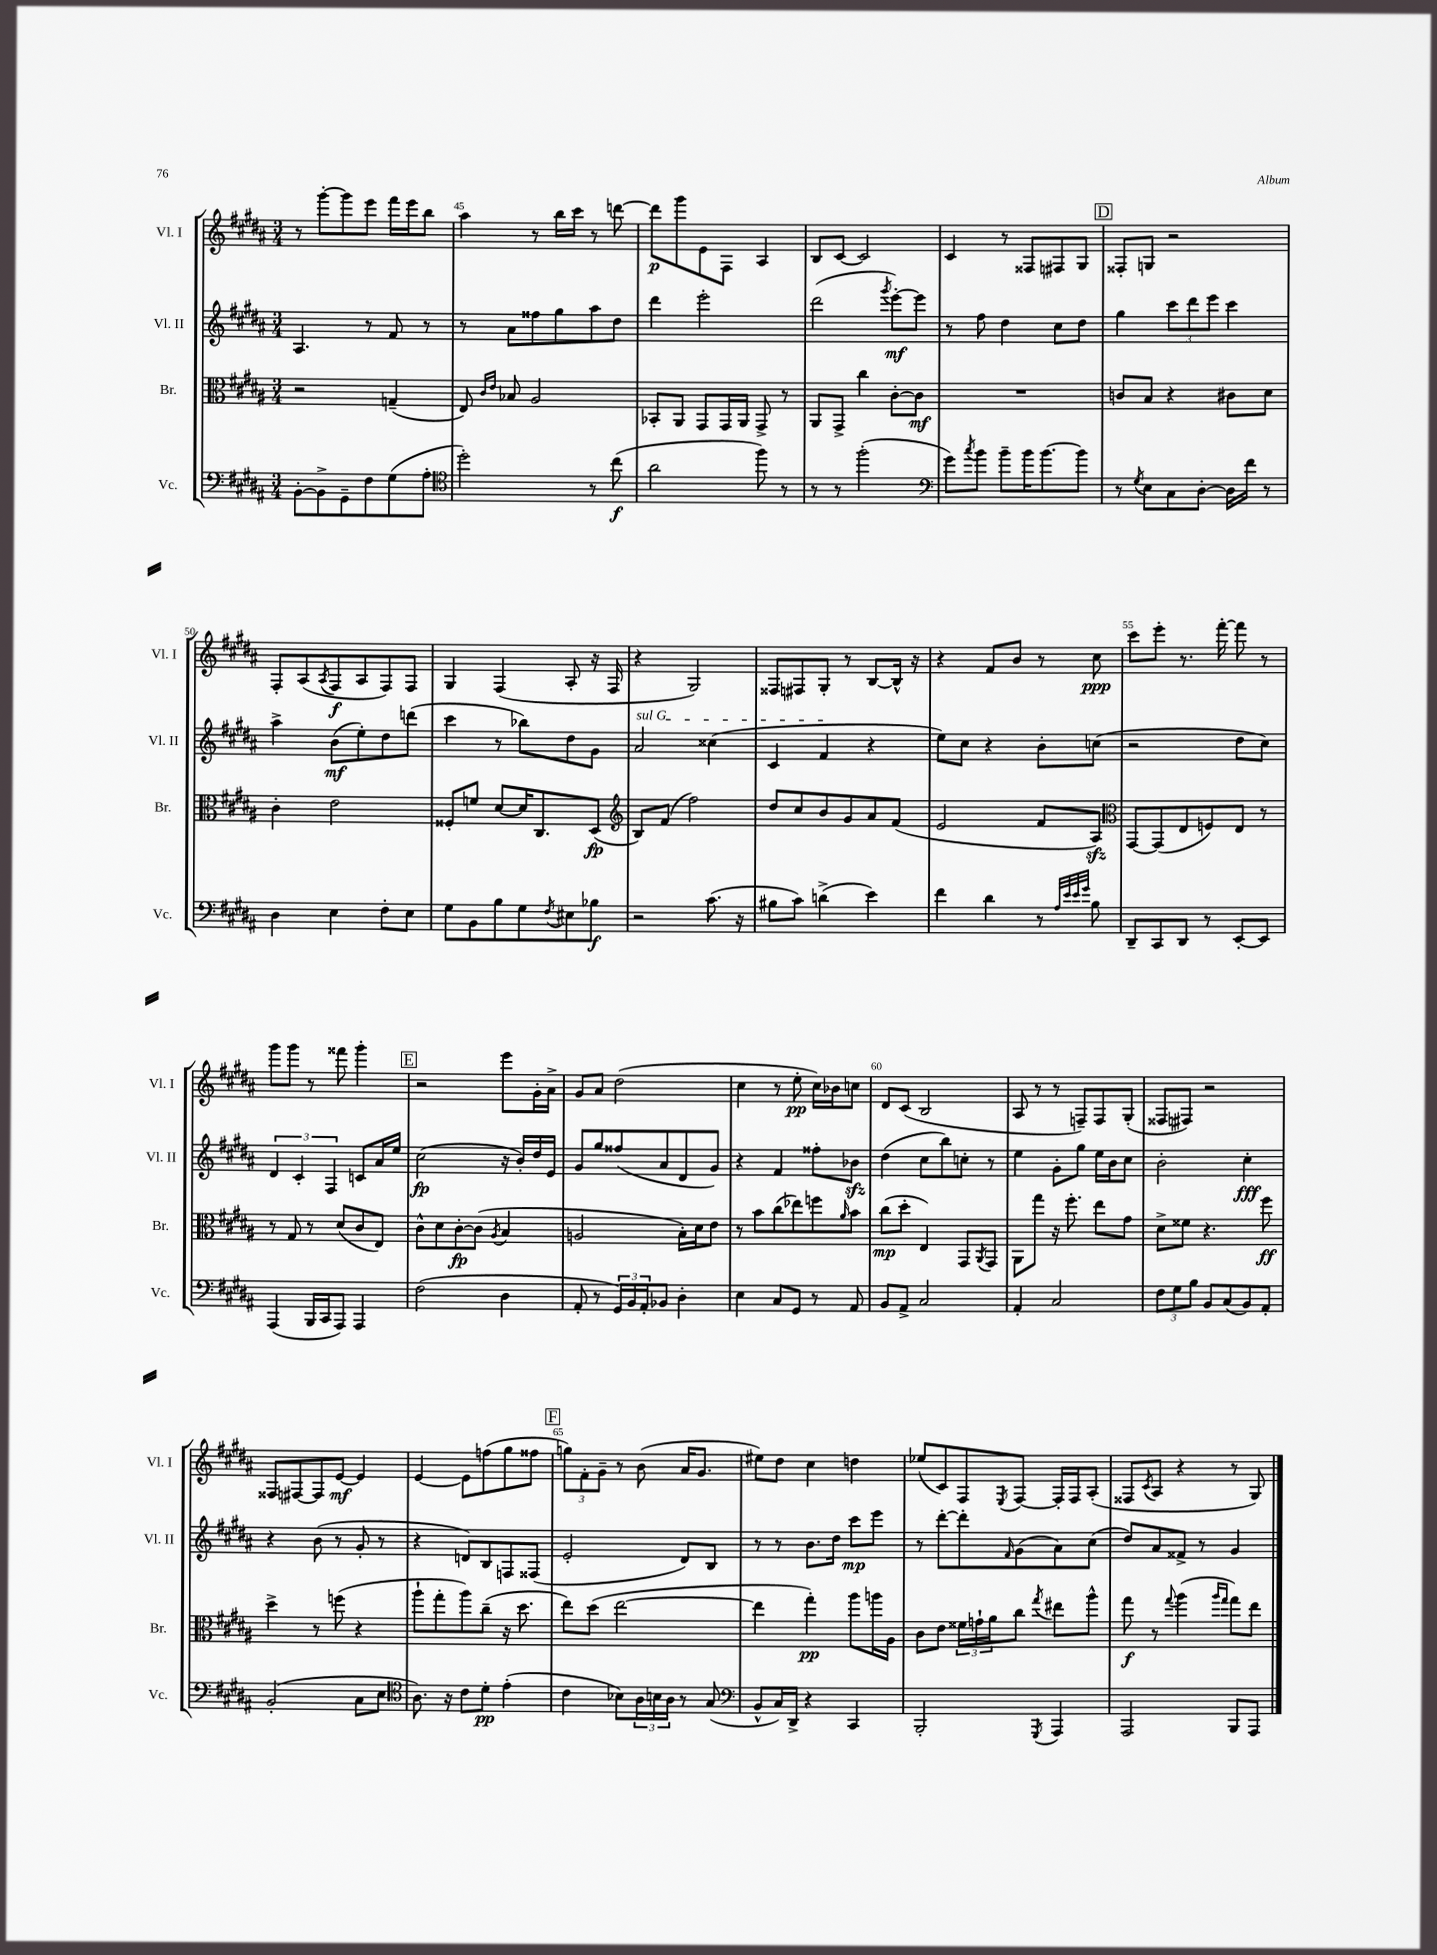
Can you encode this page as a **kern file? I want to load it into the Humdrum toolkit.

**kern	**kern	**kern	**kern
*staff4	*staff3	*staff2	*staff1
*clefF4	*clefC3	*clefG2	*clefG2
*k[f#c#g#d#a#]	*k[f#c#g#d#a#]	*k[f#c#g#d#a#]	*k[f#c#g#d#a#]
*M3/4	*M3/4	*M3/4	*M3/4
[8BB'\L	2r	4.A#/	8r
8BB^\]	.	.	[8ggg#'\L
8GG#~\	.	.	8ggg#\]
8F#\	.	8r	8eee\J
(8G#\	(4G~/	8f#/	16fff#\LL
.	.	.	16eee\J
8A#'\J	.	8r	8bb\J
=	=	=	=
*clefC4	*	*	*
2dd#'\)	8E/)	8r	4aa#\
.	16qqc#/LL	.	.
.	16qqe/JJ	.	.
.	8B-/	8a#\L	.
.	2A#/	8ff##\	8r
.	.	8gg#\	16bb\LL
.	.	.	16ccc#\JJ
8r	.	8aa#\	8r
(8cc#\	.	8dd#\J	[8ddd\
=	=	=	=
2a#\	8BB-'/L	4ddd#\	8ddd\]L
.	8AA#/J	.	8ggg#\
.	8GG#/L	2eee'\	8e\
.	16GG#/L	.	8F#\J
.	16AA#/JJ	.	.
8ff#\)	8GG#^/	.	4A#/
8r	8r	.	.
=	=	=	=
8r	8AA#/L	(2ddd#\	8B/L
8r	8GG#^/J	.	[8c#/J
(2ff#'\	4cc#\	.	2c#/]
.	.	8qggg#/	.
.	[8c#'\L	[8eee'\L)	.
.	8c#\]J	8eee\]J	.
=	=	=	=
*clefF4	*	*	*
8g#\L)	2.r	8r	4c#/
8qcc#/	.	.	.
8b\J	.	8ff#\	.
8b~\L	.	4dd#\	8r
16b\K	.	.	8F##/L
[8.b\	.	.	.
.	.	8cc#\L	8F#/
8b\]J	.	8dd#\J	8G#/J
=	=	=	=
8r	8c/L	4gg#\	8F##'/L
8qG#/	.	.	.
8E\L	8B/J	.	8G/J
8C#\	4r	12ccc#\L	2r
.	.	12ddd#\	.
[8D#'\J	.	.	.
.	.	12eee\J	.
16D#\]LL	8c#\L	4ccc#\	.
16f#\JJ	.	.	.
8r	8d#\J	.	.
=	=	=	=
4D#\	4c#'\	4aa#^\	8F#'/L
.	.	.	(8A#/
.	.	.	8qA#/
4E\	2e\	(8b\L	8F#/
.	.	8ee'\)	8A#/
8F#'\L	.	8dd#\	8F#/)
8E\J	.	(8ddd\J	8F#/J
=	=	=	=
8G#\L	8F##'/L	4ccc#\	4G#/
8BB\	8f/J	.	.
8B\	[8d#/L	8r	(4F#/
8G#\	16d#/]K	8bb-\L)	.
.	8.C#/	.	.
8qF#/	.	.	.
8E#\	.	8dd#\	8A#'/
8B-\J	(8D#/J	8g#\J	16r
.	.	.	16F#/
=	=	=	=
*	*clefG2	*	*
2r	8B/L)	2a#/	4r
.	(8f#/J	.	.
.	2ff#\)	.	2G#/)
(8.c#\	.	(4cc##\	.
16r	.	.	.
=	=	=	=
8B#\L	8dd#/L	4c#/	8F##/L
8c#\J)	8cc#/	.	8F#/
(4d^\	8b/	4f#/	8G#'/J
.	8g#/	.	8r
4e\)	8a#/	4r	[8B/L
.	(8f#/J	.	16B^^/]Jk
.	.	.	16r
=	=	=	=
4f#\	2e/	8ee\L)	4r
.	.	8cc#\J	.
4d#\	.	4r	8f#/L
.	.	.	8b/J
8r	8f#/L	8b'\L	8r
32qqA#/LLL	.	.	.
32qqe/	.	.	.
32qqe/	.	.	.
32qqg#/JJJ	.	.	.
8B\	8A#/J)	(8cc\J	8cc#\
=	=	=	=
*	*clefC3	*	*
8DD#~/L	[8GG#/L	2r	8ccc#\L
8CC#/	(8GG#/]	.	8eee'\J
8DD#/J	8E/	.	8.r
8r	8F/)	.	.
.	.	.	[16fff#'\
[8EE'/L	8E/J	8dd#\L	8fff#\]
8EE/]J	8r	8cc#\J)	8r
=	=	=	=
(4AAA#/	8r	6d#/	8ggg#\L
.	8G#/	.	8ggg#\J
.	.	6c#'/	.
16BBB/LL	8r	.	8r
16CC#/J	.	.	.
.	.	6F#/	.
8AAA#/J)	(8d#/L	.	8fff##\
4AAA#/	8c#/	8c/L	4ggg#'\
.	8E/J)	16a#/L	.
.	.	16ee/JJ	.
=	=	=	=
(2F#\	8c#^^\L	(2cc#\	2r
.	8d#\	.	.
.	[8c#'\	.	.
.	(8c#\]J	.	.
.	8qA#/	.	.
4D#\	4B/	16r	8eee\L
.	.	16b'/LL)	.
.	.	16dd#/	16g#'\L
.	.	16e/JJ	16a#^\JJ
=	=	=	=
8AA#'/	2A/	8g#/L	8g#/L
8r	.	8gg#/	8a#/J
24GG#/LL)	.	(8ff##/	(2dd#\
24BB/	.	.	.
24AA#'/J	.	.	.
8BB-/J	.	8a#/	.
4D#'\	16B'\LL)	8d#/	.
.	16d#\J	.	.
.	8e\J	8g#/J)	.
=	=	=	=
4E\	8r	4r	4cc#\
.	8b\L	.	.
8C#/L	(8cc#\	4f#/	8r
8GG#/J	8ee-\)	.	8ee'\
8r	8ff\	8ff##'\L	16cc#\LL)
.	.	.	16b-\J
.	16qqa#/	.	.
8AA#/	8b\J	8b-\J	8cc\J
=	=	=	=
8BB/L	(8cc#\L	(4dd#\	8d#/L
8AA#^/J	8dd#'\J	.	(8c#/J
2C#/	4E/)	8cc#\L	2B/
.	.	8bb\)	.
.	8GG#/L	8cc'\J	.
.	8qAA#/	.	.
.	8GG#/J	8r	.
=	=	=	=
4AA#'/	8AA#\L	4ee\	8A#/
.	8gg#\J	.	8r
2C#/	16r	8g#'\L	8r
.	8.ff#'\	.	.
.	.	8gg#\J	8F~/L)
.	8ee\L	16ee\LL	8F/
.	.	16b\J	.
.	8g#\J	8cc#\J	(8G#'/J
=	=	=	=
12F#\L	8d#^\L	2b'\	8F##/L
12G#\	.	.	.
.	8f##\J	.	8F#/J)
12B\J	.	.	.
8BB/L	4.r	.	2r
(8C#/	.	.	.
8BB/)	.	4cc#'\	.
8AA#'/J	8ff#\	.	.
=	=	=	=
(2BB'/	4dd#^\	4r	8F##/L
.	.	.	[8F#/
.	8r	(8b\	8F#/]
.	(8ff\	8r	[8e/J
8C#\L	4r	8g#'/	4e/]
8E\J	.	8r	.
=	=	=	=
*clefC4	*	*	*
8.A#\)	8aa#`\L	4r	[4e/
.	8gg#'\	.	.
16r	.	.	.
8c#\L	8aa#\)	8d/L)	8e\]L
8d#'\J	(8cc#~\J	8B/	(8ff\
(4e'\	16r	8F/	8gg#\
.	8.dd#\	.	.
.	.	(8F##/J	8ff##\J
=	=	=	=
4c#\	8ee\L)	2e'/	12gg\L)
.	.	.	12f#'\
.	(8dd#\J	.	.
.	.	.	12g#~\J
8B-\L)	[2ee\	.	8r
24A#\L	.	.	(8b\
24B\	.	.	.
24A#\JJ	.	.	.
8r	.	8d#/L)	16a#/LK
.	.	.	8.g#/J
(8G#/	.	8B/J	.
=	=	=	=
*clefF4	*	*	*
8BB^^/L	4ee\]	8r	8ee#\L)
16C#/L)	.	8r	8dd#\J
16DD#^/JJ	.	.	.
4r	4gg#'\)	8.b\L	4cc#\
.	.	16dd#\Jk	.
4CC#/	8aa#\L	8ccc#\L	4dd\
.	16aa\L	8eee\J	.
.	16A#\JJ	.	.
=	=	=	=
2BBB'/	8c#\L	8r	(8ee-/L
.	8e\J	[8ddd#'\L	8c#/)
.	24f##\LL	8ddd#'\]	8F#/
.	24g`\	.	.
.	24a#\J	.	.
.	.	16qqf#/	8qE/
.	8cc#\J	(8g#\	[8F#/J
8qGGG#/	8qgg#/	.	.
4AAA#/	8ee#\L	8a#\)	16F#'/]LL
.	.	.	16F#/J
.	8aa#^^\J	(8cc#\J	(8A#'/J
=	=	=	=
2AAA#/	8gg#\	8dd#/L)	8F##/L
.	.	.	8qc#/
.	8r	8a#/	8A#/J
.	8qqgg#/	.	.
.	(4aa#\	8f##^/J	4r
.	.	8r	.
.	16qqaa#/LL	.	.
.	16qqgg#/JJ	.	.
8BBB/L	8gg#\L)	4g#/	8r
8AAA#/J	8ee\J	.	8G#/)
==	==	==	==
*-	*-	*-	*-
